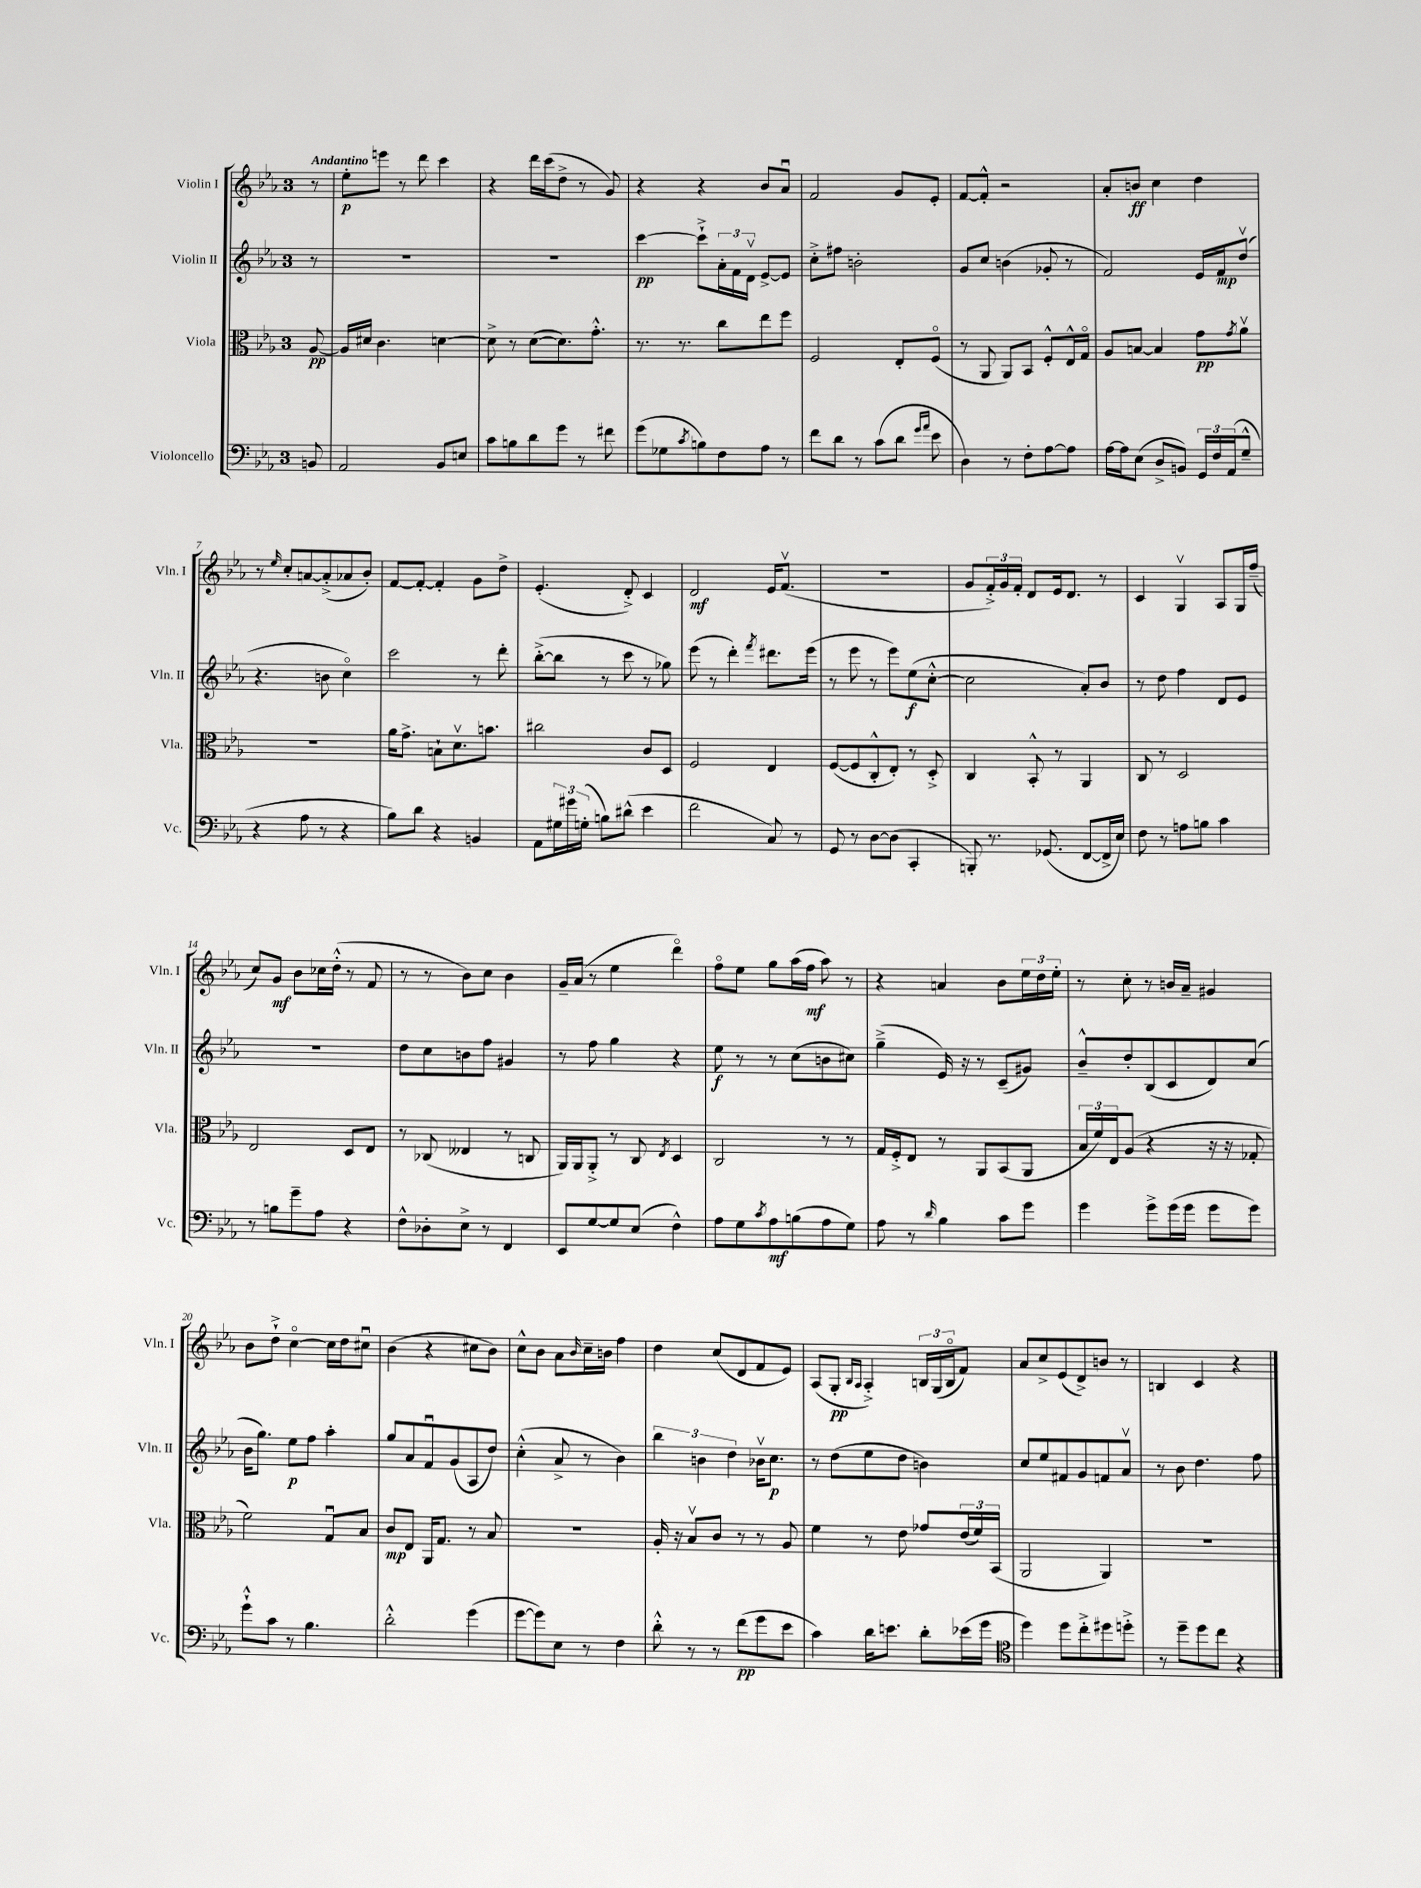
<<
\new StaffGroup <<
\new Staff = "s0" \with { instrumentName = "Violin I" shortInstrumentName = "Vln. I" } {
    \clef treble \key ees \major \once \override Staff.TimeSignature.style = #'single-digit \time 3/4 \partial 8 \tempo "Andantino"
    r8 |
    ees''8-.\p e'''8 r8 d'''8 c'''4 |
    r4 d'''16 c'''16( d''8-> r8 g'8) |
    r4 r4 bes'8 aes'8\downbow |
    f'2 g'8 ees'8-. |
    f'8~ f'8-.-^ r2 |
    aes'8-. b'8\ff c''4 d''4 |
    r8 \grace { ees''16 } c''8-. a'8~ a'8-.->( aes'8 bes'8-.) |
    f'8~ f'8~-. f'4-. g'8 d''8-> |
    ees'4.-.( d'8-.->) c'4 |
    d'2\mf ees'16 f'8.\upbow( |
    R2. |
    g'8 \tuplet 3/2 { f'16-.->) g'16 f'16-. } d'8 ees'16 d'8. r8 |
    c'4 g4\upbow aes8 g16 f''16--( |
    c''8) g'8\mf bes'8 ces''16 d''16-.-^( r8 f'8 |
    r8 r8 bes'8) c''8 bes'4 |
    g'16-- aes'16( r8 ees''4 d'''4\flageolet) |
    f''8\flageolet ees''8 g''8 aes''16( f''16\mf aes''8) r8 |
    r4 a'4 bes'8 \tuplet 3/2 { ees''16 d''16 ees''16-. } |
    r8 c''8-. r8 b'16 aes'16-- gis'4 |
    bes'8 d''8-!-> c''4~\flageolet c''16 d''16 cis''8\downbow |
    bes'4( r4 cis''8 bes'8) |
    c''8-^ bes'8 aes'8 \grace { bes'16 } c''16-- b'16 f''4 |
    d''4 c''8( d'8 f'8 ees'8) |
    aes8( g8-.\pp \grace { bes16 aes16 } aes4-.->) \tuplet 3/2 { b16 g16( b16\flageolet } f'8) |
    aes'8 c''8-> ees'8( d'8->) b'8 r8 |
    b4 c'4 r4 \bar "|." |
}
\new Staff = "s1" \with { instrumentName = "Violin II" shortInstrumentName = "Vln. II" } {
    \clef treble \key ees \major \once \override Staff.TimeSignature.style = #'single-digit \time 3/4 \partial 8
    r8 |
    R2. |
    R2. |
    c'''4~\pp c'''8-!-> \tuplet 3/2 { aes'16-. f'16 d'16\upbow } ees'8~-> ees'8 |
    c''8-.-> fis''8 b'2-. |
    g'8 c''8 b'4( ges'8-. r8 |
    f'2) ees'16 f'16\mp d''8\upbow( |
    r4. b'8 c''4\flageolet) |
    c'''2 r8 d'''8-. |
    bes''8~-.->( bes''8 r8 c'''8 r8 ges''8) |
    ees'''8( r8 d'''4-.) \acciaccatura { f'''8 } dis'''8. ees'''16( |
    r8 ees'''8 r8 ees'''8) ees''8\f( c''8~-.-^ |
    c''2 aes'8-.) bes'8 |
    r8 d''8 f''4 d'8 ees'8 |
    R2. |
    d''8 c''8 b'8 f''8 gis'4 |
    r8 f''8 g''4 r4 |
    ees''8\f r8 r8 c''8( b'8 cis''8) |
    g''4--->( ees'16) r16 r8 c'8--( gis'8) |
    bes'8---^ d''8-. bes8( c'8 d'8) c''8( |
    bes'16 g''8.) ees''8\p f''8 aes''4-. |
    g''8 aes'8 f'8\downbow g'8( aes8 d''8) |
    c''4-.-^( aes'8-> r8 bes'4) |
    \tuplet 3/2 { bes''4 b'4 d''4 } bes'16\upbow c''8.\p |
    r8 d''8( ees''8 d''8 b'4) |
    c''8 ees''8 fis'8 g'8 f'8 aes'8\upbow |
    r8 bes'8 d''4. f''8 \bar "|." |
}
\new Staff = "s2" \with { instrumentName = "Viola" shortInstrumentName = "Vla." } {
    \clef alto \key ees \major \once \override Staff.TimeSignature.style = #'single-digit \time 3/4 \partial 8
    aes8~\pp |
    aes16 dis'16 c'4. d'4~ |
    d'8-> r8 d'8~( d'8.) g'8.-.-^ |
    r8. r8. c''8 ees''8 f''8 |
    f2 ees8-. f8\flageolet( |
    r8 aes,8 aes,8) bes,8 f8-.-^ ees16-^ g16\flageolet |
    aes8 b8~ b4 g'8\pp \acciaccatura { g'8 } aes'8\upbow |
    R2. |
    aes'16 g'8.-> b8-! d'8.\upbow b'8. |
    cis''2 c'8 d8 |
    f2 ees4 |
    f8~( f8 c8-.-^ ees8-.) r8 d8-.-> |
    c4 bes,8-.-^ r8 aes,4 |
    c8 r8 d2 |
    ees2 d8 ees8 |
    r8 ces8( eeses4 r8 c8 |
    aes,16) aes,16 aes,8-.-> r8 c8 \acciaccatura { ees8 } d4 |
    c2 r8 r8 |
    g16 f16-.-> ees8 r8 aes,8 bes,8( aes,8 |
    \tuplet 3/2 { bes16 f'16) ees16 } aes8( r4 r16 r16 ges8-. |
    f'2) g8\downbow bes8 |
    c'8\mp ees8 aes,16 g8. r8 bes8 |
    R2. |
    aes16-. r16 bes8\upbow c'8 r8 r8 aes8 |
    f'4 r8 ees'8 ges'8 \tuplet 3/2 { ees'16( f'16) bes,16( } |
    aes,2 aes,4) |
    R2. \bar "|." |
}
\new Staff = "s3" \with { instrumentName = "Violoncello" shortInstrumentName = "Vc." } {
    \clef bass \key ees \major \once \override Staff.TimeSignature.style = #'single-digit \time 3/4 \partial 8
    b,8 |
    aes,2 bes,8 e8 |
    c'8 b8 d'8 g'8 r8 fis'8 |
    g'8( ges8 \acciaccatura { c'8 } b8) f8 aes8 r8 |
    f'8 d'8 r8 c'8( d'8 \grace { g'16 aes'16 } ees'8 |
    d4) r8 f8-. aes8~ aes8 |
    aes16~ aes16 ees8( d8-> b,8) \tuplet 3/2 { g,16 f16 aes,16( } g8---^ |
    r4 aes8 r8 r4 |
    bes8) d'8 r4 b,4 |
    aes,8 \tuplet 3/2 { gis16 gis'16 g16-.( } b8) dis'8-^( ees'4 |
    f'2 c8) r8 |
    g,8 r8 d8~ d8( c,4-. |
    b,,8-.) r8. ges,8.( f,8~ f,16-> ees16) |
    f8 r8 a8 b8 c'4 |
    r8 b8 g'8-- aes8 r4 |
    f8-^ des8-. ees8-> r8 f,4 |
    ees,8 g8~ g8 ees8( f4-^) |
    aes8 g8 \acciaccatura { c'8 } aes8\mf b8( aes8 g8) |
    aes8 r8 \grace { d'16 } bes4 c'8 g'8 |
    g'4 g'8-> g'16( g'16 g'8 g'8) |
    g'8-!-^ c'8 r8 bes4. |
    d'2-.-^ g'4( |
    g'8~ g'8) ees8 r8 f4 |
    d'8-.-^ r8 r8 f'8\pp( g'8 ees'8 |
    c'4) d'16 e'8. d'8-. ees'16( g'16 |
    \clef tenor d''4) d''8 c''8-.-> dis''8 d''8-.-> |
    r8 d''8-- d''8 c''8 r4 \bar "|." |
}
>>
>>
